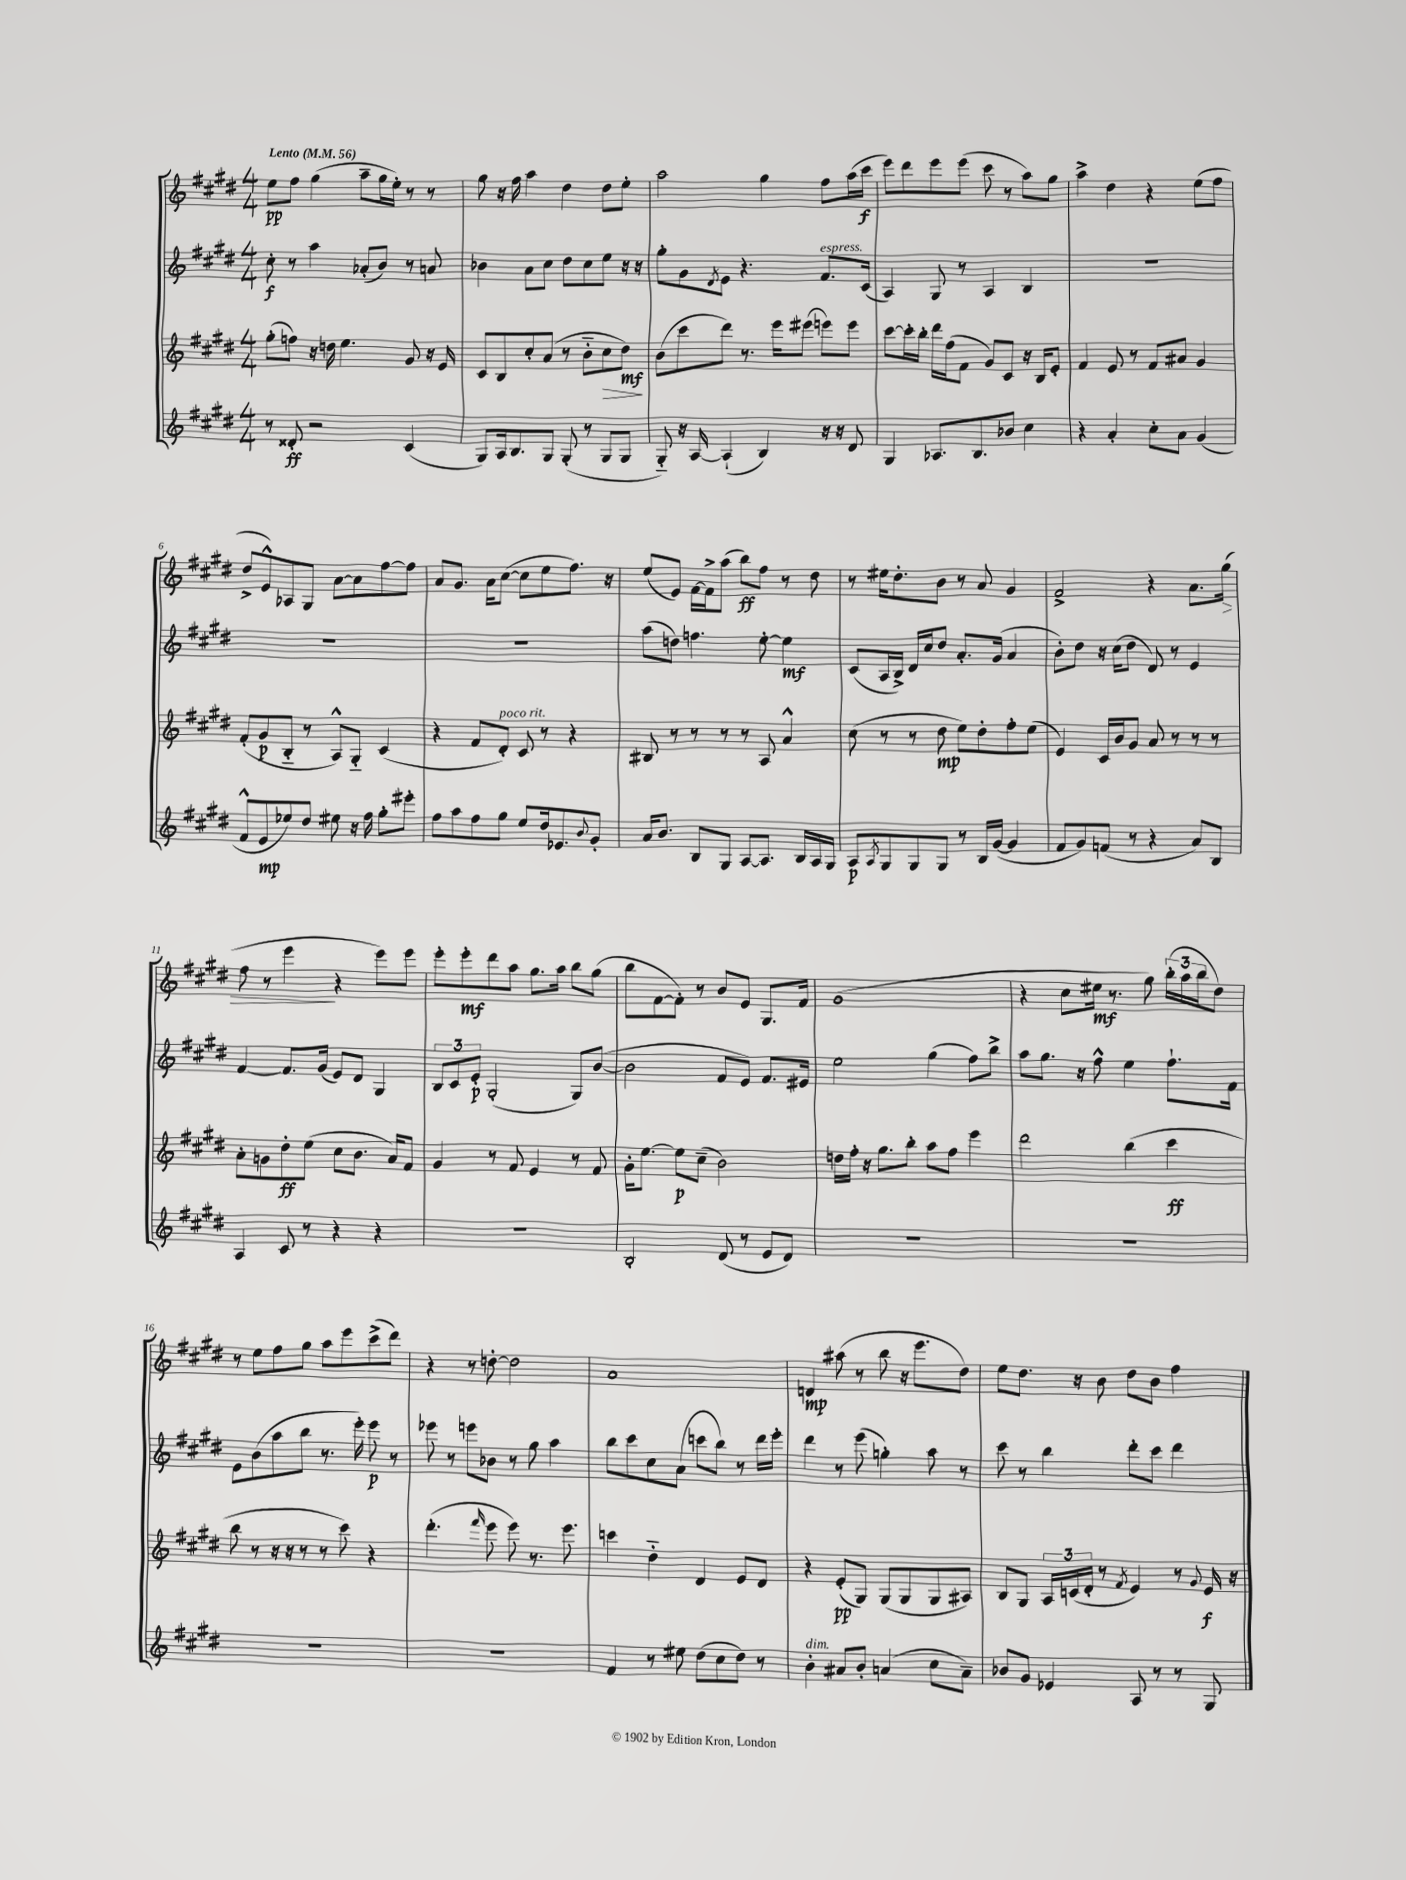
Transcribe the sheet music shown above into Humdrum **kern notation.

**kern	**kern	**kern	**kern
*staff4	*staff3	*staff2	*staff1
*clefG2	*clefG2	*clefG2	*clefG2
*k[f#c#g#d#]	*k[f#c#g#d#]	*k[f#c#g#d#]	*k[f#c#g#d#]
*M4/4	*M4/4	*M4/4	*M4/4
*MM56	*MM56	*MM56	*MM56
8r	(8gg#'\L	8cc#'\	8ee\L
8d##'/	8ff\J)	8r	8ff#\J
2r	16r	4aa\	(4gg#\
.	16dd\	.	.
.	4.ee\	.	.
.	.	(8a-'/L	8aa~\L
.	.	8b/J)	16gg#\L
.	.	.	16ee'\JJ)
(4c#/	8g#/	8r	8r
.	16r	8a/	8r
.	16e/	.	.
=	=	=	=
8G#/L)	8c#/L	4b-\	8gg#\
16A/k	8B/	.	16r
8.B/	.	.	16ff#\
.	8cc#'/	8a\L	4aa\
8G#/J	(8a/J	8cc#\J	.
(8G#'/	8r	8dd#\L	4dd#\
8r	8b'~\L	8cc#\	.
8G#/L	8cc#\	8ee\J	8dd#\L
8G#/J	8dd#\J)	16r	8ee'\J
.	.	16r	.
=	=	=	=
8G#'~/)	(8b\L	8gg#'\L	2aa\
16r	8ccc#\	8g#\	.
[16A/	.	.	.
.	.	8qd#/	.
(4A`/]	8ddd#\J)	8e\J	.
.	8.r	4.r	.
4B/)	.	.	4gg#\
.	16eee\LK	.	.
.	(8eee#\J	.	.
16r	8eee\L)	8.f#/L	8ff#\L
16r	.	.	.
8d#/	8eee\J	.	(16aa\L
.	.	(16c#/Jk	16ccc#\JJ
=	=	=	=
4G#/	[8ccc#\L	4A/)	8eee\L)
.	16ccc#'\]L	.	8ddd#\
.	16bb'\JJ	.	.
8.A-/L	16ddd#\LL	8G#/	8eee\
.	(16ff#\J	.	.
.	8f#\J	8r	(8eee\J
8.B/	.	.	.
.	8g#/L)	4A/	8ccc#\
8b-/J	8c#/J	.	8r
4cc#\	16r	4B/	8aa\L)
.	16B/LK	.	.
.	8e'/J	.	8gg#\J
=	=	=	=
4r	4f#/	1r	4aa^\
4a'/	8e/	.	4dd#\
.	8r	.	.
8cc#'\L	8f#/L	.	4r
8a\J	8a#/J	.	.
(4g#/	4g#/	.	(8ee\L
.	.	.	8ff#\J
=	=	=	=
8f#^^/L	(8f#'/L	1r	8dd#^/L
8e/	8g#/	.	8e^^/)
8ee-/)	8B'~/J	.	8A-/
8dd#/J	8r	.	8G#/J
8ee#\	8A^^/L)	.	[8a\L
16r	8G#'~/J	.	8a\]
16ff#\	.	.	.
8gg#'\L	(4c#/	.	[8ff#\
8eee#'\J	.	.	8ff#\]J
=	=	=	=
8ff#\L	4r	1r	8a/L
8aa\	.	.	8.g#/J
8ff#\	8f#/L	.	.
.	.	.	16a\LK
8gg#\J	8d#'/J)	.	([8cc#\J
8ee/L	8c#/	.	8cc#\]L
16dd#/k	8r	.	8ee\
8.e-/	.	.	.
.	4r	.	8.ff#\J)
8qqb/	.	.	.
8g#'/J	.	.	.
.	.	.	16r
=	=	=	=
16a/LK	8B#/	(8aa\L	(8ee/L
8.b/J	.	.	.
.	8r	8dd\J)	8e/J)
8B/L	8r	4.ff\	[16f#\LL
.	.	.	16f#^\]J
8G#/J	8r	.	(8aa\J
[8A/L	8r	.	8bb\L)
8.A/]J	8A/	[8ee'\	8ff#\J
.	4a^^/	4ee\]	8r
16B/LL	.	.	.
16A/	.	.	8dd#\
16G#/JJ	.	.	.
=	=	=	=
8A/L	(8cc#\	(8c#/L	8r
8qA/	.	.	.
8G#/	8r	16A/L	16ee#\LK
.	.	16B^/JJ)	8.dd#'\
8G#/	8r	16d#/LL	.
.	.	16cc#/J	.
8G#/J	8dd#\	8dd#/J	8b\J
8r	8ee\L)	8.a'/L	8r
16B/LL	8dd#'\	.	8a/
([16g#/JJ	.	(16g#/Jk	.
4g#/]	8ff#'\	4a/	4g#/
.	(8ee\J	.	.
=	=	=	=
8f#/L	4e/)	8b'\L)	2f#^/
8g#/)	.	8dd#\J	.
(8f/J	16c#/LL	16r	.
.	16b/J	(16cc#\LK	.
8r	8g#/J	8dd#\J	.
4r	8a/	8d#/)	4r
.	8r	8r	.
8a/L)	8r	4e/	8.a\L
8B/J	8r	.	.
.	.	.	(16gg#\Jk
=	=	=	=
4A/	8a'\L	[4f#/	8ff#\
.	8g\	.	8r
8c#/	8dd#'\	8.f#/]L	4eee\
8r	(8ee\J	.	.
.	.	(16g#/Jk	.
4r	8cc#\L	8e/L)	4r
.	8.b\J	8d#/J	.
4r	.	4G#/	8eee\L)
.	16a/LK)	.	.
.	8f#/J	.	8eee\J
=	=	=	=
1r	4g#/	12B/L	8eee'\L
.	.	12c#/	.
.	.	.	8eee'\
.	.	12e'/J	.
.	8r	(2G#'/	8ddd#\
.	8f#/	.	8aa\J
.	4e/	.	8.gg#\L
.	.	.	16aa\Jk
.	8r	8G#/L)	8bb\L
.	8f#/	([8b/J	(8gg#\J
=	=	=	=
2B'/	16g#'\LK	2b\]	8bb\L
.	[8.ee\J	.	.
.	.	.	[8f#\
.	8ee\]L	.	8f#'\]J)
.	(8cc#~\J	.	8r
(8d#/	2b\)	8f#/L	8b/L
8r	.	8e/J)	8e/J
8e/L	.	8.f#/L	8.G#/L
8d#/J)	.	.	.
.	.	16e#/Jk	16f#/Jk
=	=	=	=
1r	16dd\LL	2ee\	(1g#
.	16ff#'\JJ	.	.
.	16r	.	.
.	8.gg#\L	.	.
.	8bb'\J	.	.
.	8aa\L	(4gg#\	.
.	8ff#\J	.	.
.	4eee\	8ff#\L)	.
.	.	8bb^\J	.
=	=	=	=
1r	2ddd#\	8aa\L	4r
.	.	8.gg#\J	.
.	.	.	8cc#\L
.	.	16r	.
.	.	8ff#^^\	16ee#\Jk
.	.	.	8.r
.	(4bb\	4ee\	.
.	.	.	8gg#\)
.	4ccc#\	8.ff#`\L	(24bb'\LL
.	.	.	24aa\
.	.	.	24bb\J
.	.	.	8dd#\J)
.	.	16f#\Jk	.
=	=	=	=
1r	8bb\	8e\L	8r
.	8r	(8b\	8ee\L
.	16r	8aa\	8ff#\
.	16r	.	.
.	8r	8bb\J	8gg#\J
.	8r	8.r	8aa\L
.	8ccc#\)	.	8eee\
.	.	16eee'\)	.
.	4r	8eee\	(8ccc#^\
.	.	8r	8ddd#\J)
=	=	=	=
1r	(4.ddd#'\	8eee-\	4r
.	.	8r	.
.	.	8eee\L	8r
.	16qqfff#/	.	.
.	8eee\	8b-\J	[8dd'\
.	8eee\)	8r	2dd\]
.	8.r	8gg#\	.
.	.	4aa\	.
.	8.eee\	.	.
=	=	=	=
4f#/	4ccc\	8bb\L	1a
.	.	8ccc#\	.
8r	4dd#'~\	8cc#\	.
8ee#\	.	(8a\J	.
(8dd#\L	4d#/	8ccc\L	.
8cc#\	.	8bb\J)	.
8dd#\J)	8e/L	8r	.
8r	8d#/J	16ddd#\LL	.
.	.	16eee'\JJ	.
=	=	=	=
4b'\	4r	4ddd#\	4d/
8a#/L	(8e'/L	8r	(8aa#\
8b'/J	8G#/J)	(8eee\	8r
(4a/	(8G#/L	4gg'\)	8bb\
.	8G#/	.	16r
.	.	.	8.eee\L
8cc#\L	8G#/	8aa\	.
8a~\J)	8A#/J)	8r	8dd#\J)
=	=	=	=
8b-/L	8B/L	8ccc#\	8ee\L
8g#/J	8G#/J	8r	8.dd#\J
4e-/	24A/LL	4bb\	.
.	(24c/	.	.
.	.	.	16r
.	24d#'/JJ	.	.
.	8r	.	8b\
.	8qf#/	.	.
8A/	4e/)	8ddd#'\L	8dd#\L
8r	.	8ccc#\J	8b\J
8r	8r	4ddd#\	4ff#\
.	8qqg#/	.	.
8G#/	16e/	.	.
.	16r	.	.
==	==	==	==
*-	*-	*-	*-
